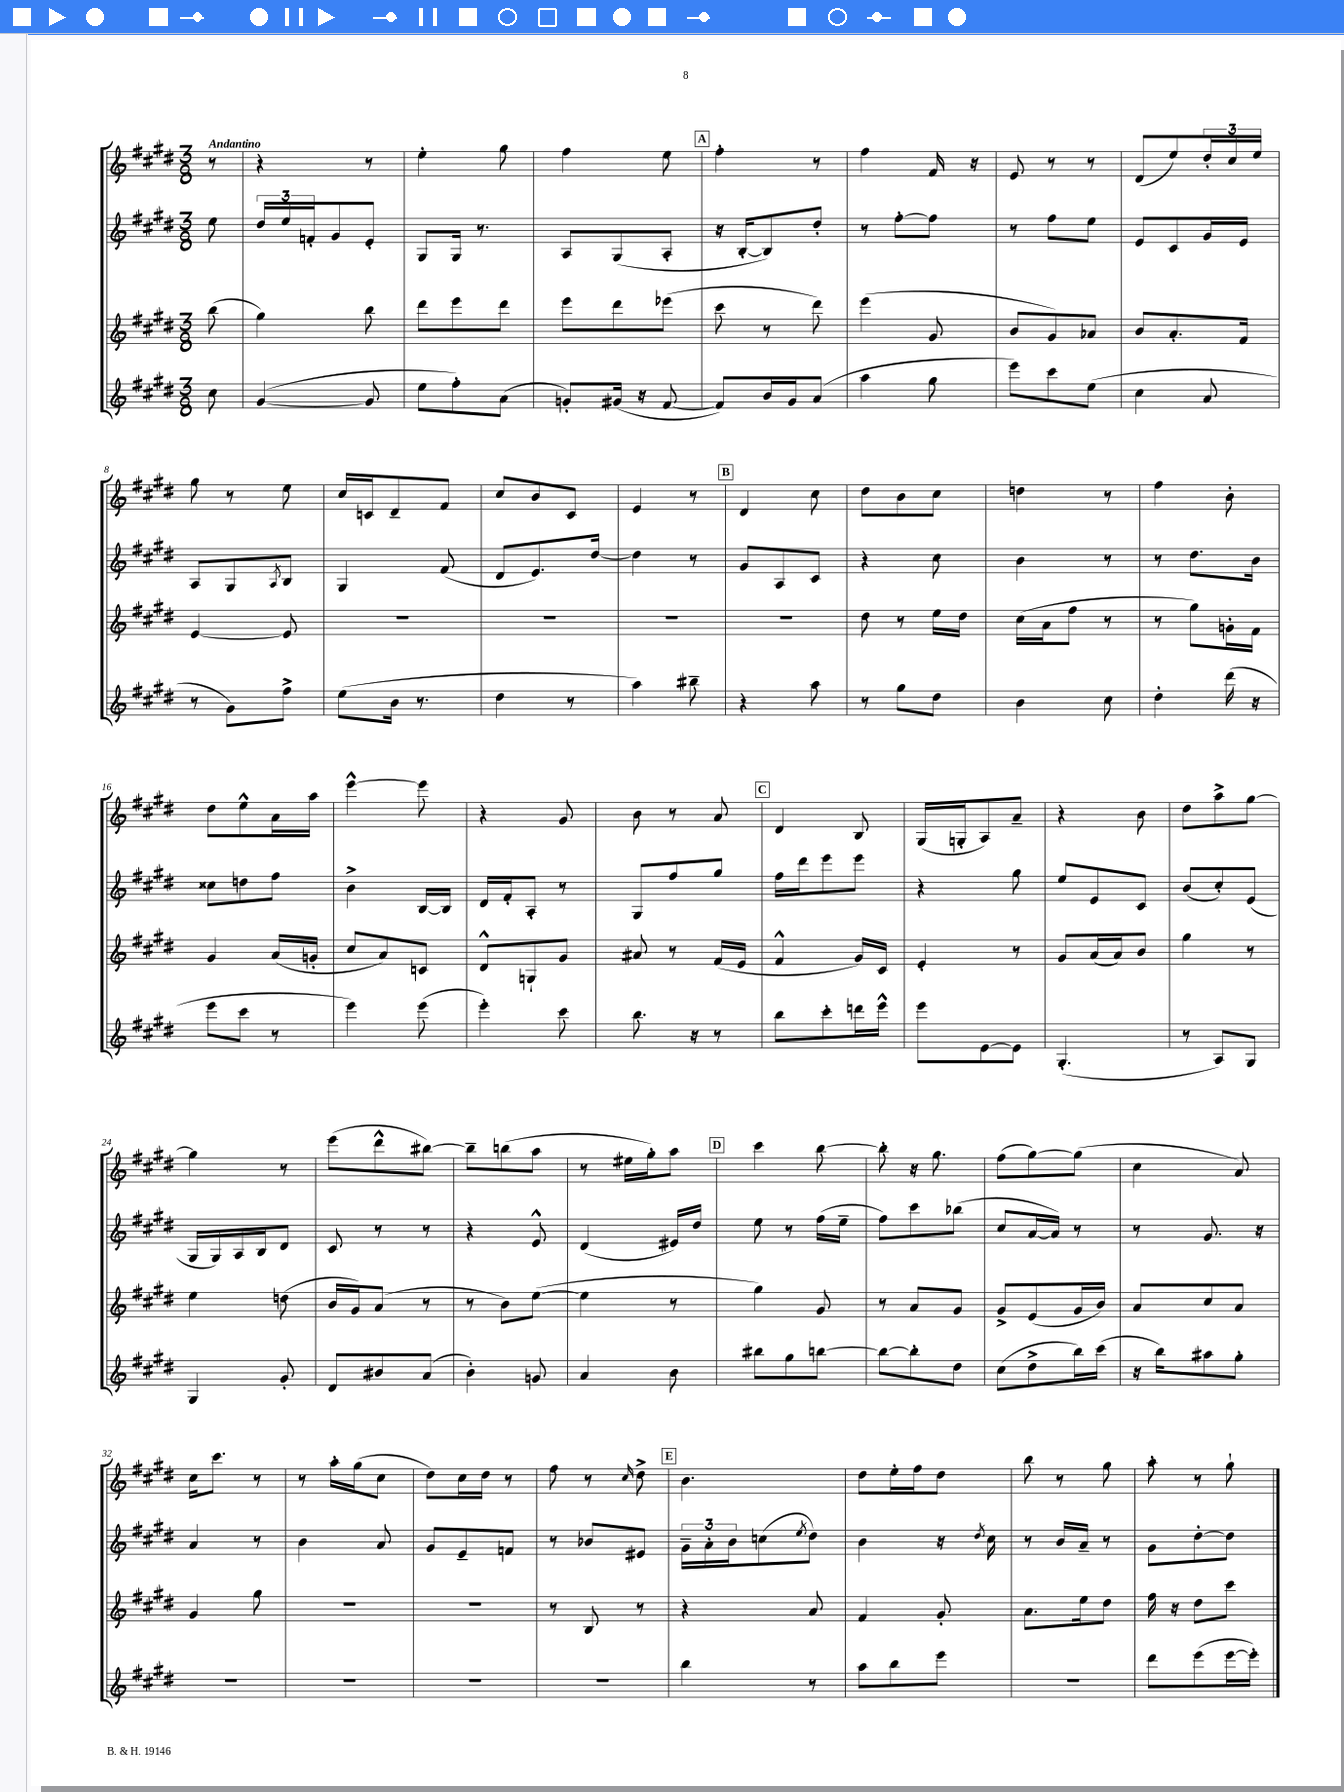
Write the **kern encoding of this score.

**kern	**kern	**kern	**kern
*staff4	*staff3	*staff2	*staff1
*clefG2	*clefG2	*clefG2	*clefG2
*k[f#c#g#d#]	*k[f#c#g#d#]	*k[f#c#g#d#]	*k[f#c#g#d#]
*M3/8	*M3/8	*M3/8	*M3/8
8cc#	(8bb	8ee	8r
=	=	=	=
([4g#	4gg#)	24dd#	4r
.	.	24ee	.
.	.	24f'	.
.	.	8g#	.
8g#]	8bb	8e'	8r
=	=	=	=
8ee	8ddd#	8G#	4ee'
8ff#')	8eee	16G#	.
.	.	8.r	.
(8a	8ddd#	.	8gg#
=	=	=	=
8g')	8eee	8A	4ff#
(16g#	8ddd#	(8G#	.
16r	.	.	.
[8f#	(8eee-	8A'	8ee
=	=	=	=
8f#])	8ccc#	16r	4ff#'
.	.	[16B'	.
16b	8r	8B])	.
16g#	.	.	.
(8a	8ddd#)	8dd#'	8r
=	=	=	=
4aa	(4eee	8r	4ff#
.	.	[8ff#'	.
8gg#	8g#	8ff#]	16f#
.	.	.	16r
=	=	=	=
8eee)	8b	8r	8e
8ccc#	8g#)	8ff#	8r
(8ee	8a-	8ee	8r
=	=	=	=
4cc#	8b	8e	(8d#
.	8.a'	8c#	8ee)
8a	.	16g#	24dd#'
.	.	.	24cc#
.	16f#	16e	.
.	.	.	24ee
=	=	=	=
8r	[4e	8A	8gg#
8g#)	.	8G#	8r
.	.	8qA	.
8ff#^	8e]	8B	8ee
=	=	=	=
(8ee	4.r	4G#	16cc#
.	.	.	16c
16b	.	.	8d#~
8.r	.	.	.
.	.	(8f#	8f#
=	=	=	=
4dd#	4.r	8d#	8cc#
.	.	8.e)	8b
8r	.	.	8c#
.	.	[16dd#	.
=	=	=	=
4aa)	4.r	4dd#]	4e
8bb#~	.	8r	8r
=	=	=	=
4r	4.r	8g#	4d#
.	.	8A	.
8aa	.	8c#	8cc#
=	=	=	=
8r	8dd#	4r	8dd#
8gg#	8r	.	8b
8dd#	16ee	8cc#	8cc#
.	16dd#	.	.
=	=	=	=
4b	(16cc#	4b	4dd
.	16a	.	.
.	8ff#	.	.
8cc#	8r	8r	8r
=	=	=	=
4dd#'	8r	8r	4ff#
.	8gg#)	8.dd#	.
(16ddd#	16g'	.	8b'
16r	16f#	16b	.
=	=	=	=
8eee	4g#	8cc##	8dd#
8ccc#	.	8dd	8ee^^
8r	(16a	8ff#	16a
.	16g'	.	16aa
=	=	=	=
4eee)	8cc#	4b^	[4eee^^
.	8a)	.	.
(8eee	8c	[16B	8eee]
.	.	16B]	.
=	=	=	=
4eee')	8d#^^	16d#	4r
.	.	16f#'	.
.	8G`	8A'	.
8ccc#	8g#	8r	8g#
=	=	=	=
8.bb	8a#	8G#	8b
.	8r	8ff#	8r
16r	.	.	.
8r	(16f#	8gg#	8a
.	16e	.	.
=	=	=	=
8bb	4f#^^	16ff#	4d#
.	.	16ddd#	.
8ccc#'	.	8eee	.
16ddd	16g#)	8eee	8B
16eee^^	16c#	.	.
=	=	=	=
8eee	4e'	4r	(16G#
.	.	.	16G'
[8e	.	.	8A)
8e]	8r	8gg#	8a~
=	=	=	=
(4.G#'	8g#	8ee	4r
.	(16a	8e	.
.	16a)	.	.
.	8b	8c#	8b
=	=	=	=
8r	4gg#	(8b	8dd#
8A)	.	8cc#')	8aa^
8G#	8r	(8e	[8gg#
=	=	=	=
4G#	4ee	16G#	4gg#]
.	.	16G#)	.
.	.	16A	.
.	.	16B	.
8g#'	(8dd	8d#	8r
=	=	=	=
8d#	16b	8c#	(8eee
.	16g#)	.	.
8b#	(8a	8r	8ddd#^^
(8a	8r	8r	[8bb#)
=	=	=	=
4b')	8r	4r	8bb#~]
.	8b)	.	(8bb
8g	([8ee	8e^^	8aa
=	=	=	=
4a	4ee]	(4d#	8r
.	.	.	16ee#
.	.	.	16gg#')
8b	8r	16e#)	8aa
.	.	16dd#	.
=	=	=	=
8bb#	4gg#)	8ee	4ccc#
8gg#	.	8r	.
[8bb	8g#	(16ff#	[8bb
.	.	16ee~	.
=	=	=	=
8bb_	8r	8ff#)	8bb']
8bb']	8a	8ccc#	16r
.	.	.	8.gg#
8dd#	8g#	(8bb-	.
=	=	=	=
(8cc#	8g#^	8cc#	(8ff#
8dd#^	(8e	[16a	[8gg#)
.	.	16a])	.
16bb)	16g#	8r	(8gg#]
(16ccc#	16b)	.	.
=	=	=	=
16r	8a	8r	4cc#
16bb)	.	.	.
8aa#	8cc#	8.g#	.
8gg#'	8a	.	8a)
.	.	16r	.
=	=	=	=
4.r	4g#	4a	16cc#
.	.	.	8.ccc#
.	8gg#	8r	8r
=	=	=	=
4.r	4.r	4b	8r
.	.	.	16aa'
.	.	.	(16gg#
.	.	8a	8cc#
=	=	=	=
4.r	4.r	8g#	8dd#)
.	.	8e~	16cc#
.	.	.	16dd#
.	.	8f	8r
=	=	=	=
4.r	8r	8r	8ff#
.	8B	8b-	8r
.	.	.	16qqcc#
.	8r	8e#	8dd#^
=	=	=	=
4bb	4r	24g#~	4.b
.	.	24a'	.
.	.	24b	.
.	.	(8cc	.
.	.	8qee	.
8r	8a	8dd#)	.
=	=	=	=
8aa	4f#	4b	8dd#
8bb	.	.	16ee'
.	.	.	16ff#
8eee	8g#'	16r	8dd#
.	.	8qdd#	.
.	.	16cc#	.
=	=	=	=
4.r	8.a	8r	8bb
.	.	16b	8r
.	16ee	16a~	.
.	8dd#	8r	8gg#
=	=	=	=
8ddd#	16ff#	8g#	8aa'
.	16r	.	.
(8eee	8dd#	[8dd#'	8r
[16eee	8ccc#	8dd#]	8gg#`
16eee'])	.	.	.
==	==	==	==
*-	*-	*-	*-
